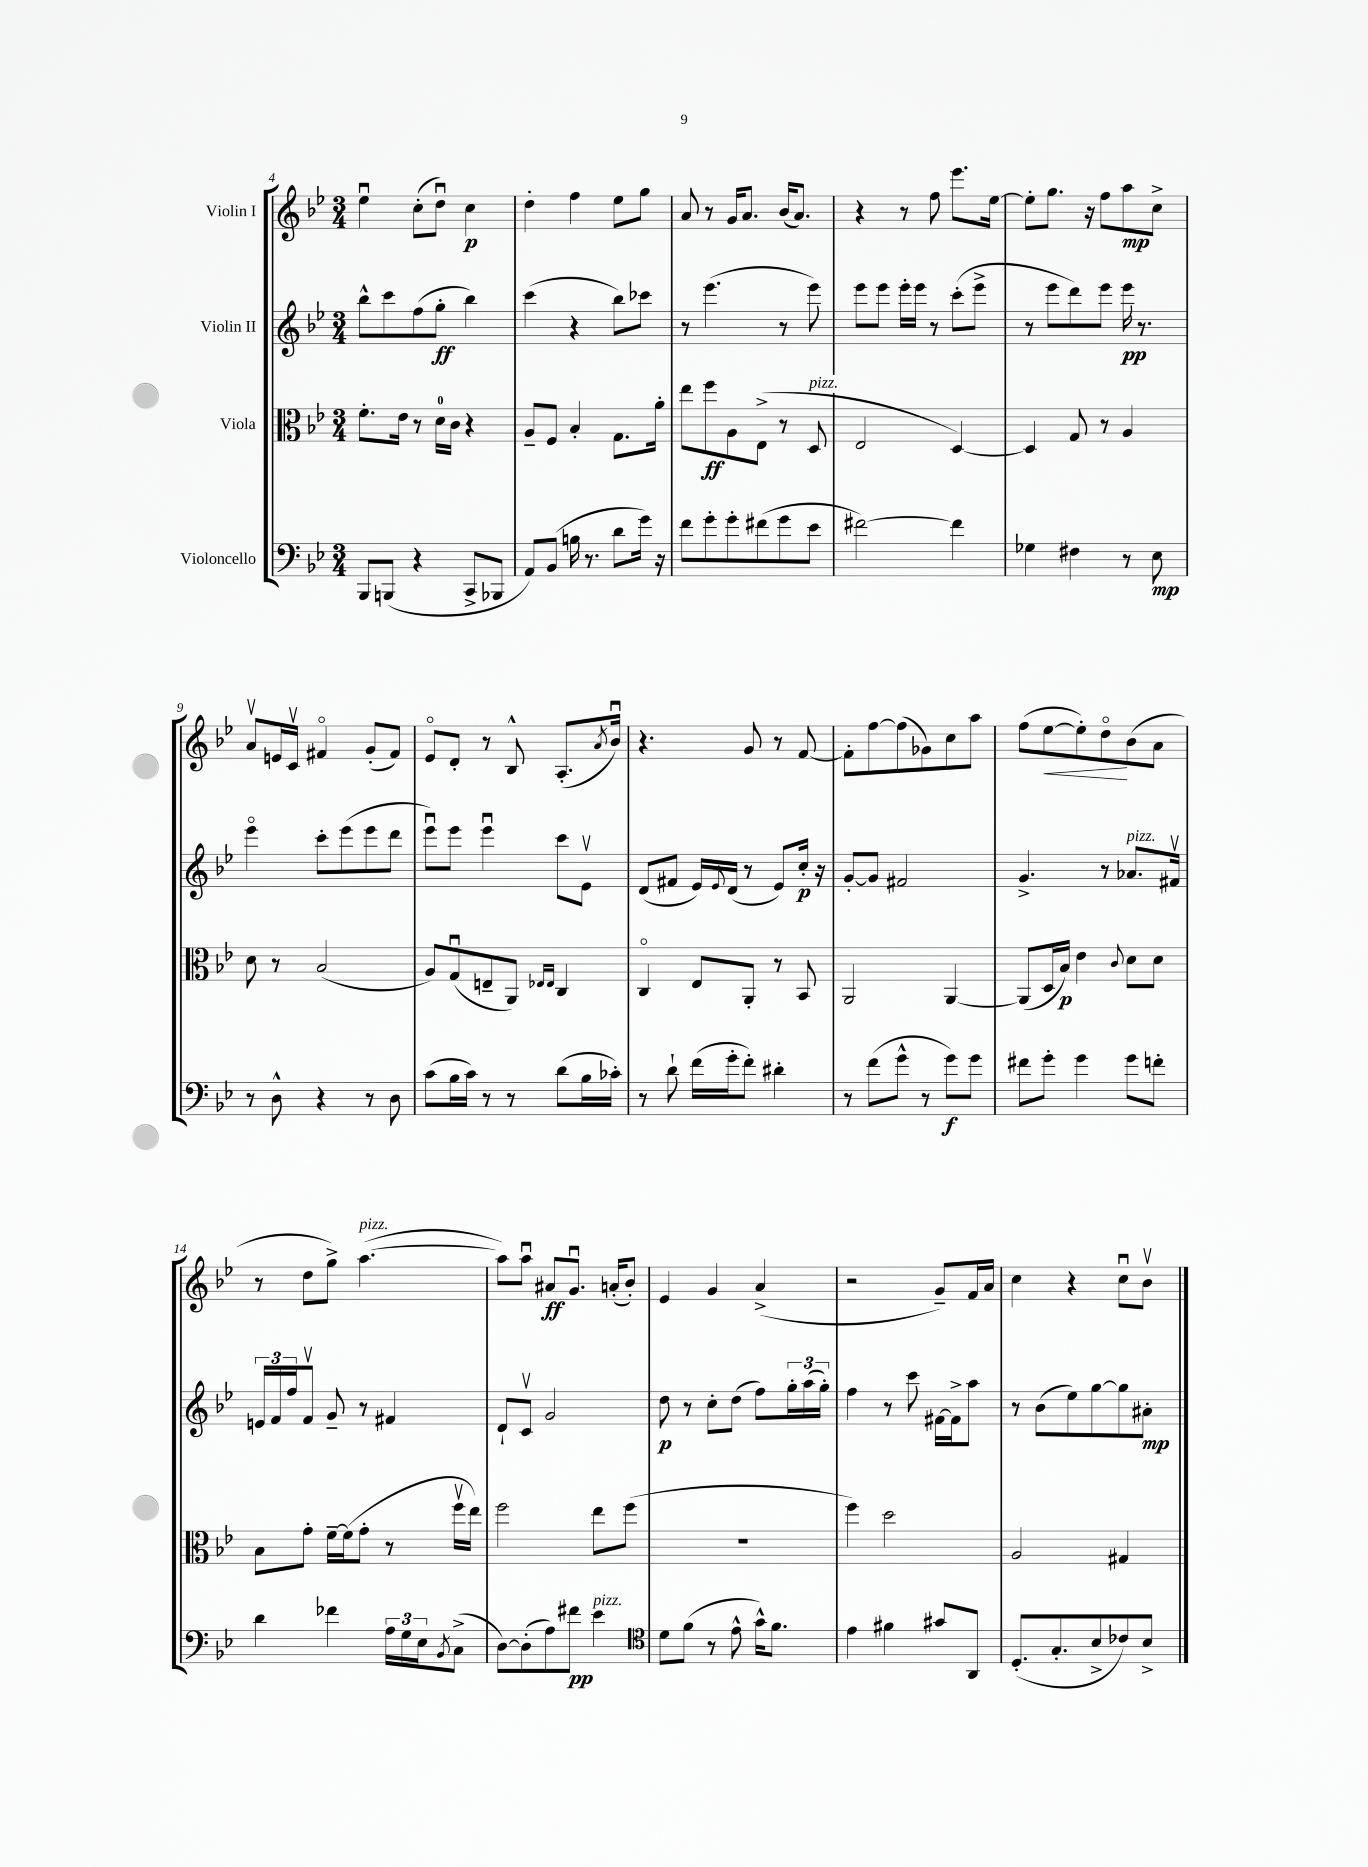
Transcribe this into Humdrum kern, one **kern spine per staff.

**kern	**kern	**kern	**kern
*staff4	*staff3	*staff2	*staff1
*clefF4	*clefC3	*clefG2	*clefG2
*k[b-e-]	*k[b-e-]	*k[b-e-]	*k[b-e-]
*M3/4	*M3/4	*M3/4	*M3/4
8BBB-/L	8.f'\L	8bb-^^\L	4ee-u\
(8BBB/J	.	8ccc\	.
.	16e-\Jk	.	.
4r	8r	(8ff\	(8cc'\L
.	16d\LL	8gg'\J	8ddu\J)
.	16c\JJ	.	.
8CC^/L	4r	4bb-\)	4cc\
8BBB-/J	.	.	.
=	=	=	=
8AA/L)	8A~/L	(4ccc\	4dd'\
(8BB-/J	8F/J	.	.
16B\	4B-'/	4r	4ff\
8.r	.	.	.
8d\L	8.G\L	8bb-\L)	8ee-\L
16g\Jk)	.	8ccc-\J	8gg\J
16r	16a'\Jk	.	.
=	=	=	=
8f\L	8ee-\L	8r	8a/
8g'\	8ff\	(4.eee-\	8r
8g'\	8A\	.	16g/LK
.	.	.	8.a/J
(8f#\	(8E-^\J	.	.
8g\	8r	8r	(16b-/LK
.	.	.	8.a/J)
8e-\J	8D/	8eee-\)	.
=	=	=	=
[2f#\)	2E-/	8eee-\L	4r
.	.	8eee-\J	.
.	.	16eee-'\LL	8r
.	.	16eee-\JJ	.
.	.	8r	8ff\
4f#\]	[4D/)	(8ccc'\L	8.eee-\L
.	.	8eee-^\J	.
.	.	.	[16ee-\Jk
=	=	=	=
4G-\	4D/]	8r	8ee-'\]L
.	.	8eee-\L	8.gg\J
4F#\	8G/	8ddd\)	.
.	.	.	16r
.	8r	8eee-\J	8ff\L
8r	4A/	16eee-\	8aa\
.	.	8.r	.
8E-\	.	.	8cc^\J
=	=	=	=
8r	8d\	4eee-o\	8av/L
8D^^\	8r	.	16e/L
.	.	.	16cv/JJ
4r	(2B-/	8ccc'\L	4f#o/
.	.	(8eee-\	.
8r	.	8eee-\	(8g'/L
8D\	.	8ddd\J	8f#/J)
=	=	=	=
(8c\L	8A/L)	8eee-u\L)	8e-o/L
16B-\L	(8Gu/	8eee-\J	8d'/J
16c\JJ)	.	.	.
8r	8E~/	4eee-u\	8r
8r	8AA/J)	.	8B-^^/
.	16qqE-/LL	.	.
.	16qqE-/JJ	.	.
(8d\L	4C/	8ccc\L	(8.A'/L
16B-\L	.	8e-v\J	.
.	.	.	8qa/
16c-'\JJ)	.	.	16b-u/Jk)
=	=	=	=
8r	4Co/	(8d/L	4.r
8d`\	.	8f#/J	.
(16f\LL	8E-/L	16e-/LL)	.
.	.	8qqe-/	.
16g'\J	.	(16d/JJ	.
8f'\J)	8AA'/J	8r	8g/
4d#'\	8r	8e-/L)	8r
.	8BB-/	16cc'/Jk	[8f/
.	.	16r	.
=	=	=	=
8r	2AA/	[8g'/L	8f'\]L
(8f\L	.	8g/]J	[8ff\
8g^^\J	.	2f#/	(8ff\]
8r	.	.	8g-\)
8g\L)	[4AA/	.	8cc\
8g\J	.	.	8aa\J
=	=	=	=
8f#\L	(8AA/]L	4.g^/	(8ff\L
8g'\J	16D/L	.	[8ee-\
.	16B-/JJ)	.	.
4g\	4e-\	.	8ee-'\])
.	.	8r	8ddo\
.	8qqc/	.	.
8g\L	8d\L	8.a-/L	(8b-\
8f'\J	8d\J	.	8a\J
.	.	16f#v/Jk	.
=	=	=	=
4d\	8B-\L	24e/LL	8r
.	.	24f/	.
.	.	24ff/J	.
.	8g'\J	8fv/J	8dd\L
4f-\	[16f~\LL	8g~/	8gg^\J)
.	(16f\]J	.	.
.	8g'\J	8r	([4.aa\
24A\LL	8r	4f#/	.
24G\	.	.	.
24E-\J	.	.	.
8qBB-/	.	.	.
(8C^\J	16ffv\LL	.	.
.	16ee-\JJ)	.	.
=	=	=	=
[8D\L)	2ff\	8d`/L	8aa\]L)
(8D'\]	.	8cv/J	8aau\J
8A\)	.	2g/	8a#/L
8f#\J	.	.	8.gu/J
4e-\	8ee-\L	.	.
.	.	.	(16a'/LK
.	(8ff\J	.	8b-'/J)
=	=	=	=
*clefC4	*	*	*
8d\L	2.r	8dd\	4e-/
(8f\J	.	8r	.
8r	.	8cc'\L	4g/
8e-^^\	.	(8dd\J	.
16g^^\LK)	.	8ff\L)	(4a^/
8.f\J	.	.	.
.	.	24gg'\L	.
.	.	(24aa\	.
.	.	24gg'\JJ)	.
=	=	=	=
4e-\	4ff\)	4ff\	2r
4f#\	2dd\	8r	.
.	.	8ccc\	.
8g#/L	.	[16f#\LL	8g~/L)
.	.	16f#^\]J	.
8AA/J	.	8aa\J	16f/L
.	.	.	16a/JJ
=	=	=	=
(8.D'/L	2A/	8r	4cc\
.	.	(8b-\L	.
8.G'/	.	.	.
.	.	8ee-\)	4r
8B-^/	.	[8gg\	.
8c-/)	4G#/	8gg\]	8ccu\L
8B-^/J	.	8a#'\J	8b-v\J
==	==	==	==
*-	*-	*-	*-
